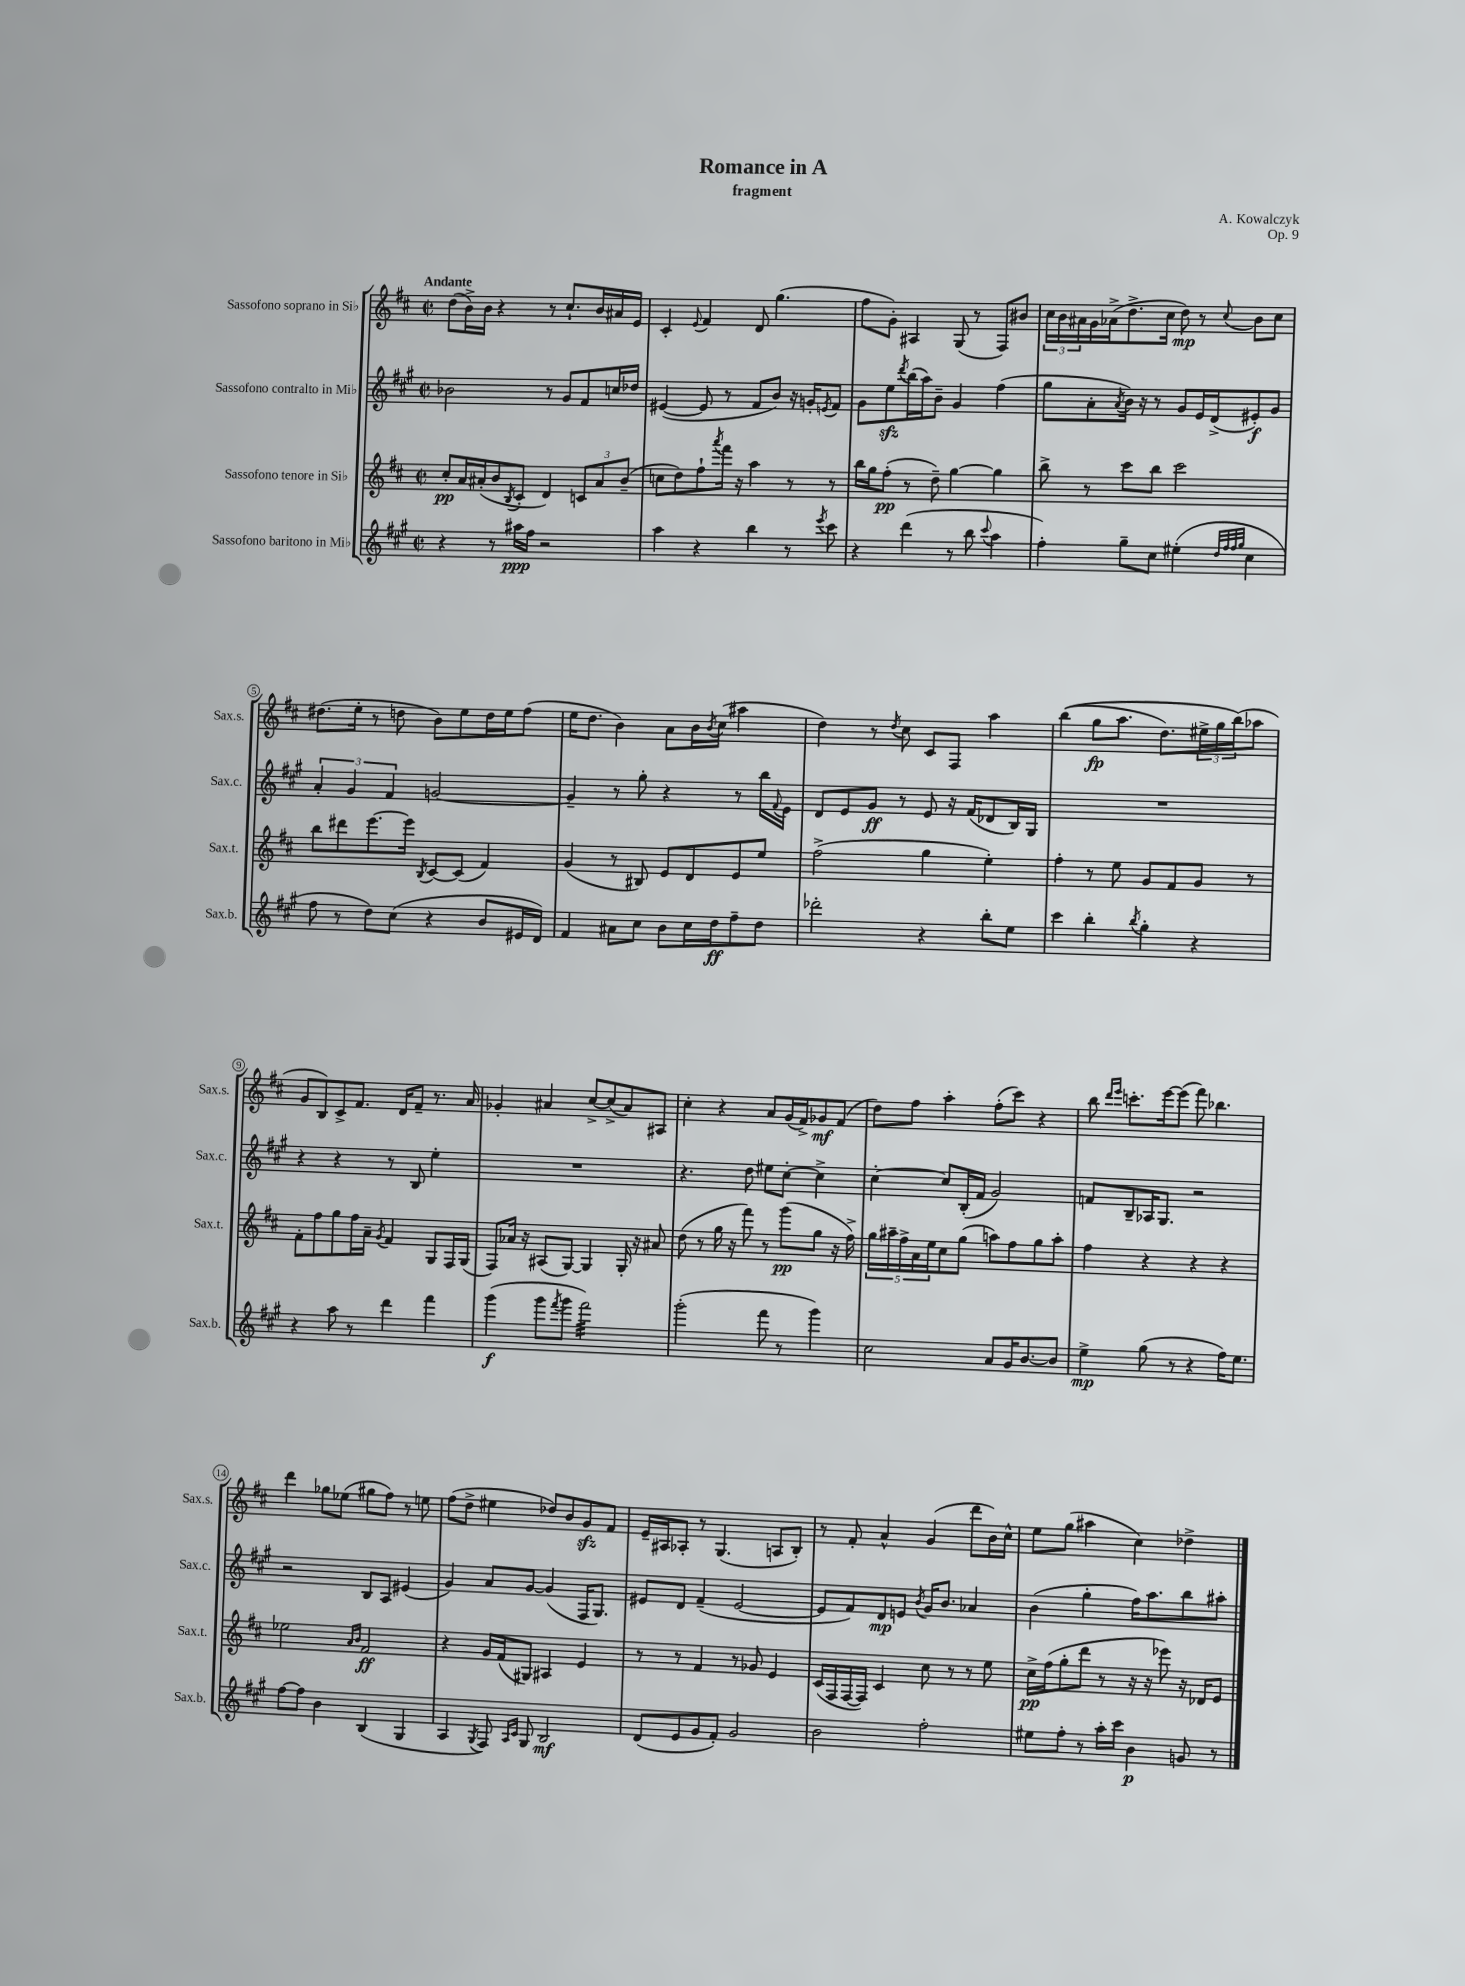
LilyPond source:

\header { title = "Romance in A" composer = "A. Kowalczyk" subtitle = "fragment" opus = "Op. 9" }
<<
\new StaffGroup <<
\new Staff = "s0" \with { instrumentName = "Sassofono soprano in Sib" shortInstrumentName = "Sax.s." } {
    \clef treble \key d \major \defaultTimeSignature \time 2/2 \tempo "Andante"
    d''8( b'16->) b'16 r4 r8 cis''8.-! b'16 ais'16 e'16 |
    cis'4-. \appoggiatura { e'8 } fis'4 d'8 g''4.( |
    fis''8 g'8-.) ais4 g8( r8 fis8) bis'8 |
    \tuplet 3/2 { cis''16 b'16 ais'16 } g'16 aes'16->( d''8.-> cis''16 d''8\mp) r8 \appoggiatura { cis''8 } b'8 cis''8 |
    dis''8.( e''16-. r8 d''8 b'8) e''8 d''16 e''16 fis''8( |
    e''16 d''8. b'4) a'8 b'16 \acciaccatura { b'8 } cis''16( ais''4 |
    d''4) r8 \acciaccatura { d''8 } cis''8 cis'8 fis8 a''4 |
    b''4(\( g''8\fp a''8. d''8.) \tuplet 3/2 { eis''16-> g''16 b''16(\) } aes''8 |
    g'8 b8) cis'8-> fis'8. d'16 fis'8-- r8. a'16 |
    ges'4-. ais'4 cis''8~-> cis''8->( ais'8) ais8 |
    cis''4-. r4 a'8 g'16( fis'16->) ges'8\mf fis'8( |
    d''8) fis''8 a''4-. fis''8-.( cis'''8) r4 |
    b''8 \grace { d'''16 e'''16 } c'''8.-. e'''16~ e'''8( fis'''8) bes''4. |
    d'''4 ges''8 ees''8( gis''8 fis''8) r8 e''8 |
    fis''8( d''8-> eis''4 des''8) b'8 g'8\sfz fis'8 |
    e'16-- ais16 aes8-. r8 g4.( a8 b8-.) |
    r8 fis'8-. a'4-^ g'4( d'''8 b'16) cis''16-^ |
    e''8 g''8( ais''4 cis''4) des''4-> \bar "|." |
}
\new Staff = "s1" \with { instrumentName = "Sassofono contralto in Mib" shortInstrumentName = "Sax.c." } {
    \clef treble \key a \major \defaultTimeSignature \time 2/2
    bes'2 r8 gis'8 fis'8 c''16 des''16 |
    eis'4~( eis'8 r8 fis'8 b'8) r16 g'16-. \acciaccatura { e'8 } fis'8 |
    gis'8 e''8\sfz \acciaccatura { d'''8 } b''16( a''16) b'8-- gis'4 fis''4( |
    gis''8 a'8-. \acciaccatura { a'8 } b'16) r16 r8 gis'8 e'16 d'16->( eis'8-.\f) gis'8 |
    \tuplet 3/2 { a'4-. gis'4 fis'4 } g'2~ |
    g'4-- r8 gis''8-. r4 r8 b''16 \appoggiatura { fis'8 } e'16 |
    d'8 e'8 gis'8\ff r8 e'8 r16 fis'16( des'8 b16) gis16 |
    R1 |
    r4 r4 r8 b8 e''4-. |
    R1 |
    r4. d''8 eis''8 cis''8~-. cis''4-> |
    cis''4~-. cis''8 b16-.( fis'16 gis'2) |
    f'8 b8-- aes16 gis8. r2 |
    r2 b8 a8 eis'4( |
    gis'4) a'8 gis'8~ gis'4( fis16 gis8.) |
    eis'8 d'8 fis'4--( eis'2~ |
    eis'8 fis'8) d'8\mp e'8 \acciaccatura { b'8 } gis'16 b'8. aes'4 |
    b'4( gis''4-. fis''16) a''8. b''8 ais''8-. \bar "|." |
}
\new Staff = "s2" \with { instrumentName = "Sassofono tenore in Sib" shortInstrumentName = "Sax.t." } {
    \clef treble \key d \major \defaultTimeSignature \time 2/2
    cis''8-.\pp a'16 ais'16-.( b'8 \acciaccatura { b8 } cis'8-. d'4) \tuplet 3/2 { c'8 ais'8 b'8--( } |
    c''8 d''8) fis''8-! \acciaccatura { a'''8 } fis'''16 r16 a''4 r8 r8 |
    b''16 g''16 fis''8-.\pp( r8 d''8--) g''4~ g''4 |
    b''8-> r8 cis'''8 b''8 cis'''2 |
    b''8 dis'''8 e'''8.~ e'''16 \acciaccatura { b8 } cis'8~ cis'8( fis'4) |
    g'4( r8 bis8) e'8 d'8 e'8 e''8 |
    fis''2->( g''4 e''4-.) |
    fis''4-. r8 e''8 g'8 fis'8 g'8 r8 |
    fis'8-. fis''8 g''8 fis''16 a'16-- \acciaccatura { g'8 } fis'4 g8 fis16 g16( |
    fis8) aes'16 r16 ais8( g8~) g4 g16-. r16 ais'8 |
    d''8( r8 g''16 r16 fis'''8) r8 g'''8\pp( g''8 r16 fis''16->) |
    \tuplet 5/4 { g''16 ais''16-- fis''16-> a'16 e''16 } cis''8 g''8( a''8) fis''8 g''8 a''8-. |
    fis''4 r4 r4 r4 |
    ees''2 \grace { a'16 b'16 } fis'2\ff |
    r4 g'16 fis'16( gis8) ais4 e'4 |
    r8 r8 fis'4 r8 ges'8 e'4 |
    cis'16( fis16 fis16~ fis16) cis'4 cis''8 r8 r8 e''8 |
    cis''16->\pp fis''16( g''8-. d'''8 r8 r16 r16 ees'''8) r16 des'16 e'8 \bar "|." |
}
\new Staff = "s3" \with { instrumentName = "Sassofono baritono in Mib" shortInstrumentName = "Sax.b." } {
    \clef treble \key a \major \defaultTimeSignature \time 2/2
    r4 r8 ais''16\ppp fis''16 r2 |
    a''4 r4 b''4 r8 \acciaccatura { e'''8 } cis'''8 |
    r4 d'''4( r8 b''8 \appoggiatura { cis'''8 } a''4 |
    fis''4-.) gis''8-- cis''8 eis''4-.( \grace { d''32 fis''32 fis''32 gis''32 } cis''4 |
    fis''8 r8 d''8) cis''8( r4 b'8 eis'16 d'16) |
    fis'4 ais'8 cis''8 b'8 cis''16 d''16\ff fis''8-- d''8 |
    des'''2-. r4 b''8-. e''8 |
    cis'''4 b''4-. \acciaccatura { b''8 } gis''4-. r4 |
    r4 a''8 r8 d'''4 fis'''4 |
    gis'''4\f( gis'''8 \acciaccatura { fis'''8 } gis'''8 fis'''2:32) |
    gis'''2-.( fis'''8 r8 gis'''4) |
    cis''2 a'8 gis'16 b'8.~ b'8 |
    e''4->\mp gis''8( r8 r4 fis''16) e''8. |
    fis''8~ fis''8 b'4 b4( gis4 |
    a4 \acciaccatura { gis8 } fis8) \grace { a16 cis'16 } gis8 b2\mf |
    d'8( e'8 gis'8 fis'8-.) gis'2 |
    b'2 fis''2-. |
    eis''8 fis''8-. r8 a''16-. cis'''16 b'4\p g'8 r8 \bar "|." |
}
>>
>>
\layout { \context { \Score \override BarNumber.stencil = #(make-stencil-circler 0.1 0.3 ly:text-interface::print) } }
